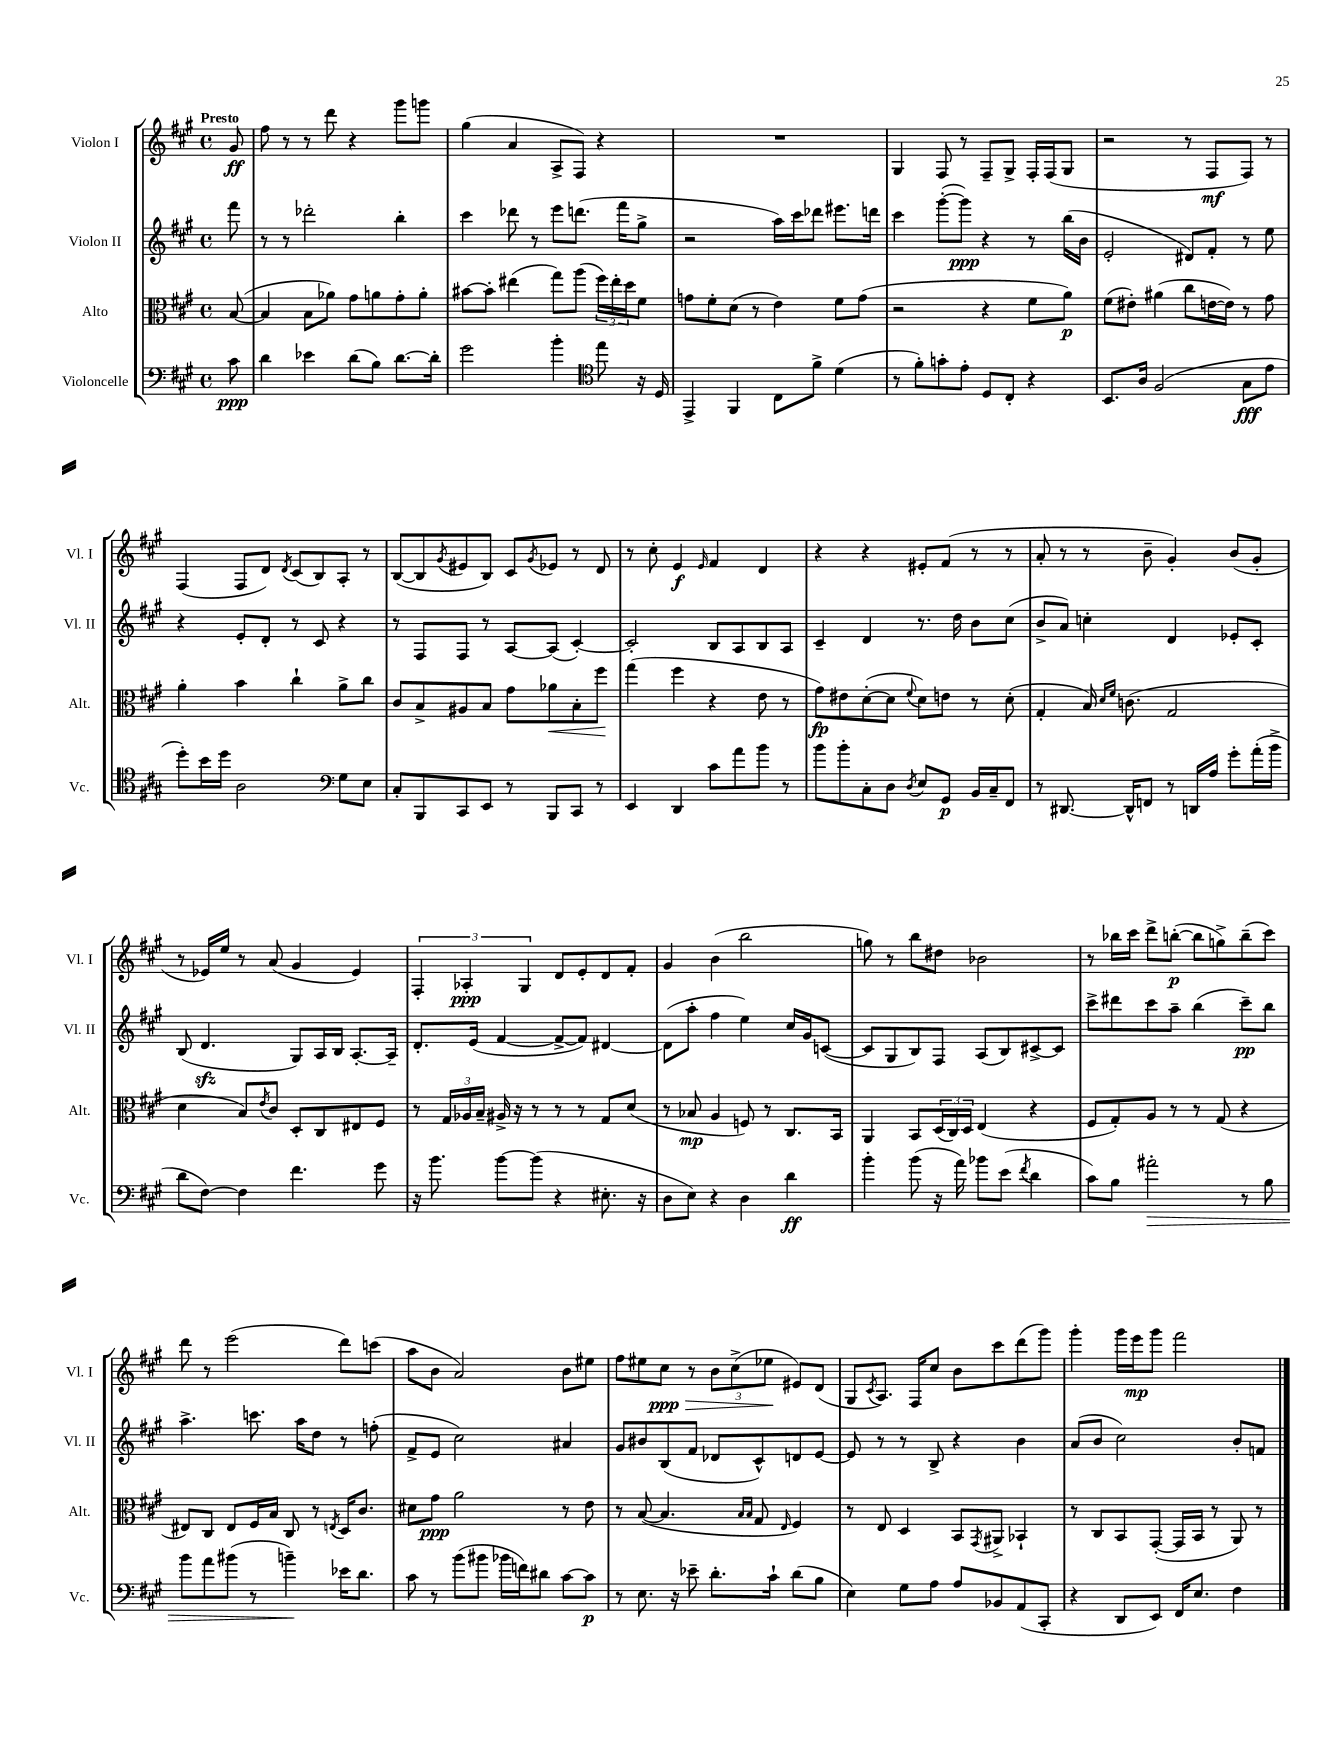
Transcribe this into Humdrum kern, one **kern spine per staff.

**kern	**kern	**kern	**kern
*staff4	*staff3	*staff2	*staff1
*clefF4	*clefC3	*clefG2	*clefG2
*k[f#c#g#]	*k[f#c#g#]	*k[f#c#g#]	*k[f#c#g#]
*M4/4	*M4/4	*M4/4	*M4/4
*met(c)	*met(c)	*met(c)	*met(c)
8c#\	([8B/	8fff#\	8g#/
=	=	=	=
4d\	4B/]	8r	8ff#\
.	.	8r	8r
4e-\	8B\L	2ddd-'\	8r
.	8a-\J)	.	8ddd\
(8d\L	8g#\L	.	4r
8B\J)	8a\	.	.
[8.d\L	8g#'\	4bb'\	8ggg#\L
.	8a'\J	.	8ggg\J
16d'\]Jk	.	.	.
=	=	=	=
2g#\	[8b#\L	4ccc#\	(4gg#\
.	8b#'\]J	.	.
.	(4ee#\	8ddd-\	4a/
.	.	8r	.
4b'\	8gg#\L)	8eee\L	8A^/L
.	(8aa\J	(8.ddd\J	8F#/J)
*clefC4	*	*	*
8ee\	24ff#\LL)	.	4r
.	24ee#'\	.	.
.	.	16fff#\LK	.
.	24dd\J	.	.
16r	8f#\J	8gg#^\J	.
16D/	.	.	.
=	=	=	=
4EE^/	8g\L	2r	1r
.	8f#'\	.	.
4FF#/	(8d\J	.	.
.	8r	.	.
8C#\L	4e\)	16aa\LL)	.
.	.	16ccc#\J	.
8f#^\J	.	8ddd-\J	.
(4d\	8f#\L	8.eee#\L	.
.	(8g\J	.	.
.	.	16ddd\Jk	.
=	=	=	=
8r	2r	4ccc#\	4G#/
8f#'\L)	.	.	.
8g'\	.	([8ggg#'\L	8F#/
8e'\J	.	8ggg#\]J)	8r
8D/L	4r	4r	8F#~/L
8C#'/J	.	.	8G#^/J
4r	8f#\L	8r	16F#'/LL
.	.	.	(16F#/J
.	8a\J)	(16bb\LL	8G#/J
.	.	16b\JJ	.
=	=	=	=
8.BB/L	(8f#\L	2e'/	2r
.	8e#'\J)	.	.
16A/Jk	.	.	.
(2F#/	(4a#\	.	.
.	8cc#\L	8d#/L)	8r
.	[16e\L	8f#'/J	8F#/L
.	16e\]JJ)	.	.
8G#\L	8r	8r	8F#/J)
8e\J	8g#\	8ee\	8r
=	=	=	=
8dd'\L)	4a'\	4r	(4F#/
16b\L	.	.	.
16dd\JJ	.	.	.
2A\	4b\	8e'/L	8F#/L
.	.	8d'/J	8d/J)
.	.	.	8qd/
.	4cc#`\	8r	(8c#/L
.	.	8c#/	8B/)
*clefF4	*	*	*
8G#\L	8a^\L	4r	8A'/J
8E\J	8cc#\J	.	8r
=	=	=	=
8C#'/L	8c#/L	8r	([8B/L
8BBB/	8B^/	8F#/L	8B/]
.	.	.	8qg#/
8CC#/	8A#/	8F#/J	8e#/
8EE/J	8B/J	8r	8B/J)
8r	8g#\L	[8A/L	8c#/L
.	.	.	8qg#/
8BBB/L	8a-\	(8A/]J	8e-/J
8CC#/J	8B'\	[4c#'/)	8r
8r	8ff#\J	.	8d/
=	=	=	=
4EE/	(4gg#\	2c#'/]	8r
.	.	.	8cc#'\
4DD/	4ff#\	.	4e/
.	.	.	16qqe/
8c#\L	4r	8B/L	4f#/
8a\	.	8A/	.
8b\J	8e\	8B/	4d/
8r	8r	8A/J	.
=	=	=	=
8b\L	8g#\L)	4c#~/	4r
8b'\	8e#\	.	.
8C#'\	([8d'\	4d/	4r
8D\J	8d\]J	.	.
8qD/	8qqf#/	.	.
8E/L	8d\L)	8.r	8e#'/L
8GG#/J	8e\J	.	(8f#/J
.	.	16dd\	.
16BB/LL	8r	8b\L	8r
16C#~/J	.	.	.
8FF#/J	(8d'\	(8cc#\J	8r
=	=	=	=
8r	4G#'/	8b^/L	8a'/
[8.DD#/	.	8a/J)	8r
.	16B/)	4cc'\	8r
.	16qqd/LL	.	.
.	16qqf#/JJ	.	.
16DD#^^/]LK	(8.c\	.	.
8FF/J	.	.	8b~\
8r	2G#/	4d/	4g#'/)
16DD/LL	.	.	.
16A/JJ	.	.	.
8g#'\L	.	8e-'/L	(8b/L
(16a'\L	.	8c#'/J	8g#'/J
16b^\JJ	.	.	.
=	=	=	=
8d\L	4d\	(8B/	8r
[8F#\J)	.	4.d/	16e-/LL)
.	.	.	16ee/JJ
4F#\]	8B/L)	.	8r
.	8qe/	.	.
.	8c#/J	.	(8a/
4.f#\	8D'/L	8G#/L)	4g#/
.	8C#/	16A/L	.
.	.	16B/JJ	.
.	8E#/	[8.A'/L	4e-/)
8g#\	8F#/J	.	.
.	.	16A~/]Jk	.
=	=	=	=
16r	8r	8.d'/L	6F#'/
8.b\	.	.	.
.	24G#/LL	.	.
.	24A-/	.	6A-'/
.	.	(16e/Jk	.
.	24B~/JJ	.	.
[8b\L	16A#^/	[4f#/	.
.	16r	.	.
.	.	.	6G#/
(8b\]J	8r	.	.
4r	8r	8f#^/_L	8d/L
.	8r	8f#/]J)	8e'/
8.E#'\	8G#/L	[4d#/	8d/
.	(8d/J	.	8f#'/J
16r	.	.	.
=	=	=	=
8D\L	8r	(8d#\]L	4g#/
8E\J)	8B-/	8aa'\J	.
4r	4A/	4ff#\	(4b\
4D\	8F/)	4ee\)	2bb\
.	8r	.	.
4d\	8.C#/L	16cc#/LL	.
.	.	16g#/J	.
.	.	([8c/J	.
.	16BB/Jk	.	.
=	=	=	=
4b'\	4AA/	8c/]L	8gg\)
.	.	8G#/	8r
(8b\	8BB/L	8B/)	8bb\L
16r	(24D/L	8F#/J	8dd#\J
.	24C#/)	.	.
16a\)	.	.	.
.	24D/JJ	.	.
8b-\L	(4E/	(8A/L	2b-\
(8e\J	.	8B/)	.
8qf#/	.	.	.
4d\	4r	[8c#^/	.
.	.	8c#/]J	.
=	=	=	=
8c#\L)	8F#/L	8ccc#^\L	8r
8B\J	8G#'/)	8ddd#\	16bb-\LL
.	.	.	16ccc#\JJ
2a#'\	8A/J	8ccc#\	8ddd^\L
.	8r	8aa~\J	([8bb'\J
.	8r	(4bb\	8bb\]L
.	(8G#/	.	8gg^\)
8r	4r	8ccc#~\L)	(8bb~\
8B\	.	8bb\J	8ccc#\J)
=	=	=	=
8b\L	8E#/L)	4.aa^\	8ddd\
8a\	8C#/J	.	8r
(8b#\J	8E#/L	.	(2eee\
8r	16F#/L	8.ccc\	.
.	16B/JJ	.	.
4b~\)	8C#/	.	.
.	.	16aa\LK	.
.	8r	8dd\J	.
.	8qE/	.	.
16e-\LK	16D/LK	8r	8ddd\L)
8.d\J	8.c#/J	.	.
.	.	(8ff'\	(8ccc\J
=	=	=	=
8c#\	8d#\L	8f#^/L	8aa\L
8r	8g#\J	8e/J	8b\J
(8b\L	2a\	2cc#\)	2a/)
8b#\J	.	.	.
16b-\LL	.	.	.
16f\J)	.	.	.
8d#\J	.	.	.
[8c#\L	8r	4a#/	8b\L
8c#\]J	8e\	.	8ee#\J
=	=	=	=
8r	8r	8g#/L	8ff#\L
8.E\	([8B/	8b#/	8ee#\
.	4.B/]	(8B/	8cc#\J
16r	.	.	.
8e-~\	.	8f#/J	8r
8.d'\L	.	8d-/L	12b\L
.	.	.	(12cc#^\
.	16qqB/LL	.	.
.	16qqB/JJ	.	.
.	8G#/	8c#^^/)	.
.	.	.	12ee-\J
16c#`\Jk	.	.	.
.	16qqE/	.	.
(8d\L	4F#/)	8d/	8e#/L)
8B\J	.	[8e/J	(8d/J
=	=	=	=
4E\)	8r	8e/]	8G#/L
.	.	.	8qc#/
.	8E/	8r	8.A/J)
8G#\L	4D/	8r	.
.	.	.	16F#/LK
8A\J	.	8B^/	8cc#/J
8A/L	8BB/L	4r	8b\L
.	8qGG#/	.	.
8BB-/	8AA#^/J	.	8ccc#\
(8AA/	4BB-`/	4b\	(8ddd\
8CC#'/J	.	.	8ggg#\J)
=	=	=	=
4r	8r	(8a/L	4ggg#'\
.	8C#/L	8b/J	.
8DD/L	8BB/	2cc#\)	16ggg#\LL
.	.	.	16eee\J
8EE/J)	([8GG#'/J	.	8ggg#\J
16FF#/LK	16GG#/]LL	.	2fff#\
8.E/J	16BB/JJ	.	.
.	8r	.	.
4F#\	8AA/)	8b'/L	.
.	8r	8f/J	.
==	==	==	==
*-	*-	*-	*-
